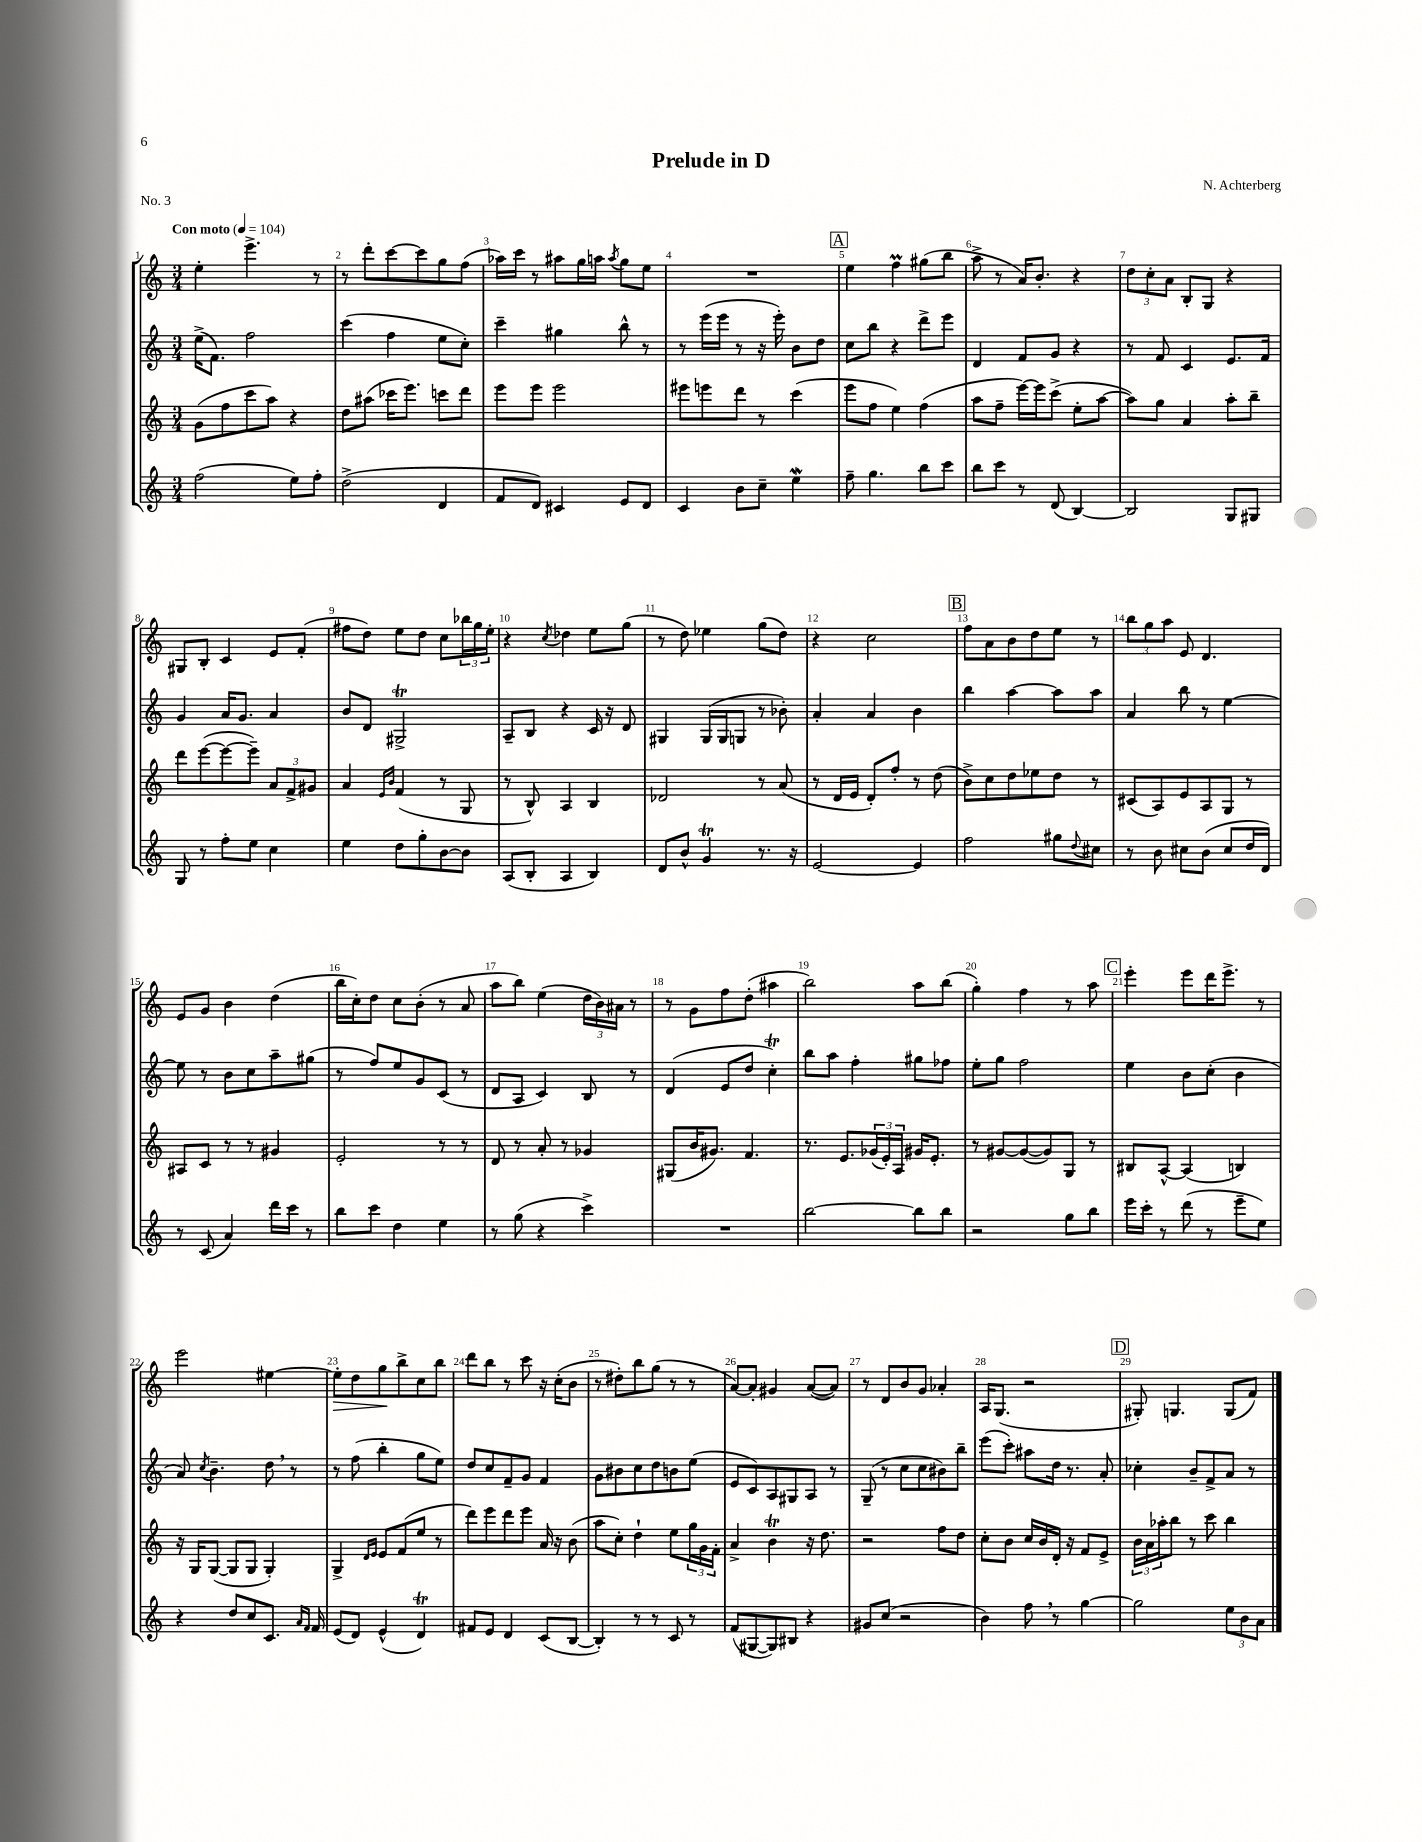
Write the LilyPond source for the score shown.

\header { title = "Prelude in D" composer = "N. Achterberg" piece = "No. 3" }
<<
\new StaffGroup <<
\new Staff = "s0" {
    \clef treble \key c \major \numericTimeSignature \time 3/4 \tempo "Con moto" 4 = 104
    e''4-. e'''4.-> r8 |
    r8 d'''8-. c'''8~ c'''8 g''8 f''8( |
    aes''16) c'''16 r8 ais''8 g''16 a''16 \acciaccatura { a''8 } g''8 e''8 |
    R2. |
    \mark \markup { \box "A" } e''4 f''4\prall gis''8( b''8 |
    a''8-> r8 a'16) b'8.-. r4 |
    \tuplet 3/2 { d''8 c''8-. a'8 } b8-. g8 r4 |
    gis8 b8-. c'4 e'8 f'8-.( |
    fis''8 d''8) e''8 d''8 c''8 \tuplet 3/2 { bes''16 g''16 e''16-. } |
    r4 \acciaccatura { c''8 } des''4 e''8 g''8( |
    r8 d''8) ees''4 g''8( d''8) |
    r4 c''2 |
    \mark \markup { \box "B" } f''8 a'8 b'8 d''8 e''8 r8 |
    \tuplet 3/2 { b''8 g''8 a''8 } e'8 d'4. |
    e'8 g'8 b'4 d''4( |
    b''16 c''16-.) d''8 c''8 b'8-.( r8 a'8 |
    a''8 b''8) e''4( \tuplet 3/2 { d''16 b'16) ais'16 } r8 |
    r8 g'8 f''8 d''8-.( ais''4 |
    b''2) a''8 b''8( |
    g''4-.) f''4 r8 a''8 |
    \mark \markup { \box "C" } e'''4-. e'''8 d'''16 e'''8.-> r8 |
    e'''2 eis''4~ |
    eis''8-.\> d''8 g''8\! b''8-> c''8 b''8 |
    d'''8 b''8 r8 c'''8 r16 c''16-.( b'8 |
    r8 dis''8-.) b''8 g''8( r8 r8 |
    a'8~) a'8-. gis'4 a'8~( a'8) |
    r8 d'8 b'8 g'8 aes'4-. |
    a16 g8.( r2 |
    \mark \markup { \box "D" } gis8-.) g4. g8( f'8) \bar "|." |
}
\new Staff = "s1" {
    \clef treble \key c \major \numericTimeSignature \time 3/4
    e''16->( f'8.) f''2 |
    c'''4( f''4 e''8 c''8-.) |
    c'''4-- gis''4 b''8-^ r8 |
    r8 e'''16( e'''16 r8 r16 e'''16-.) b'8 d''8 |
    \mark \markup { \box "A" } c''8 b''8 r4 d'''8-> e'''8 |
    d'4 f'8 g'8 r4 |
    r8 f'8 c'4 e'8. f'16 |
    g'4 a'16 g'8. a'4 |
    b'8 d'8 gis2->\trill |
    a8-- b8 r4 c'16 r16 d'8 |
    gis4 gis16( gis16 g8 r8 bes'8-.) |
    a'4-. a'4 b'4 |
    \mark \markup { \box "B" } b''4 a''4~ a''8 a''8 |
    a'4 b''8 r8 e''4~ |
    e''8 r8 b'8 c''8 a''8-- gis''8( |
    r8 f''8) e''8 g'8 c'8( r8 |
    d'8 a8 c'4) b8 r8 |
    d'4( e'8 d''8 c''4-.\trill) |
    b''8 a''8 f''4-. gis''8 fes''8 |
    e''8-. g''8 f''2 |
    \mark \markup { \box "C" } e''4 b'8 c''8-.( b'4 |
    a'8) \acciaccatura { c''8 } b'4.-- d''8 \breathe r8 |
    r8 f''8( b''4-. g''8 e''8) |
    d''8 c''8 f'8-- g'8 f'4 |
    g'8 bis'8 c''8 d''8 b'8 e''8( |
    e'8 c'8) a8 gis8 a8 r8 |
    g8--( r8 c''8 c''8 bis'8) b''8-- |
    e'''8( c'''8-.) ais''8 d''16 r8. a'8-. |
    \mark \markup { \box "D" } ces''4-. b'8-- f'8-> a'8 r8 \bar "|." |
}
\new Staff = "s2" {
    \clef treble \key c \major \numericTimeSignature \time 3/4
    g'8( f''8 c'''8 a''8) r4 |
    d''8 ais''8( ces'''16 e'''8.) c'''8 d'''8 |
    e'''8 e'''8 e'''2 |
    eis'''8 e'''8 d'''8 r8 c'''4( |
    \mark \markup { \box "A" } e'''8 f''8 e''4) f''4( |
    a''8 f''8-- e'''16~) e'''16 c'''8->( e''8-. a''8~ |
    a''8) g''8 a'4 a''8-. b''8-- |
    d'''8 e'''8~( e'''8~ e'''8--) \tuplet 3/2 { a'8 f'8-> gis'8 } |
    a'4 \grace { e'16 b'16 } f'4( r8 g8 |
    r8 b8-^) a4 b4 |
    des'2 r8 a'8( |
    r8 d'16 e'16 d'8-.) f''8-. r8 d''8( |
    \mark \markup { \box "B" } b'8->) c''8 d''8 ees''8 d''8 r8 |
    cis'8( a8) e'8 a8 g8 r8 |
    ais8 c'8 r8 r8 gis'4 |
    e'2-. r8 r8 |
    d'8 r8 a'8-. r8 ges'4 |
    gis8( b'16 gis'8.) f'4. |
    r8. e'8. \tuplet 3/2 { ges'16( e'16-.) a16 } gis'16 e'8.-. |
    r8 gis'8~ gis'8~( gis'8) g8 r8 |
    \mark \markup { \box "C" } bis8 a8~-^ a4( b4) |
    r16 g16 g8~( g8 g8 g4-.) |
    g4-> \grace { d'16 e'16 } e'8 f'8( e''8 r8 |
    d'''8) e'''8 d'''8 e'''8 a'16 r16 b'8( |
    a''8 c''8-.) d''4-! e''8 \tuplet 3/2 { g''16 g'16 f'16-. } |
    a'4-> b'4\trill r16 d''8. |
    r2 f''8 d''8 |
    c''8-. b'8 c''16 b'16 d'16-. r16 f'8 e'8-> |
    \mark \markup { \box "D" } \tuplet 3/2 { b'16 a'16 aes''16-. } b''8 r8 c'''8 b''4 \bar "|." |
}
\new Staff = "s3" {
    \clef treble \key c \major \numericTimeSignature \time 3/4
    f''2( e''8) f''8-. |
    d''2->( d'4 |
    f'8 d'8) cis'4 e'8 d'8 |
    c'4 b'8 c''8-- e''4\mordent |
    \mark \markup { \box "A" } f''8-- g''4. b''8 c'''8 |
    b''8 c'''8 r8 d'8( b4~) |
    b2 g8 gis8 |
    g8 r8 f''8-. e''8 c''4 |
    e''4 d''8 g''8-. b'8~ b'8 |
    a8( b8-. a4 b4) |
    d'8 b'8-^ g'4\trill r8. r16 |
    e'2~ e'4 |
    \mark \markup { \box "B" } f''2 gis''8 \appoggiatura { d''8 } cis''8 |
    r8 b'8 cis''8 b'8( cis''8 d''16 d'16) |
    r8 c'8( a'4) d'''16 c'''16 r8 |
    b''8 c'''8 d''4 e''4 |
    r8 g''8( r4 c'''4->) |
    R2. |
    b''2~ b''8 b''8 |
    r2 g''8 b''8 |
    \mark \markup { \box "C" } e'''16 c'''16-. r8 d'''8( r8 e'''8-- e''8) |
    r4 d''8 c''8 c'8. \grace { a'16 f'16 } f'16 |
    e'8( d'8) e'4-^( d'4\trill) |
    fis'8 e'8 d'4 c'8( b8~ |
    b4-.) r8 r8 c'8 r8 |
    f'8( gis8~ gis8) bis8 r4 |
    gis'8 c''8( r2 |
    b'4) f''8 \breathe r8 g''4~ |
    \mark \markup { \box "D" } g''2 \tuplet 3/2 { e''8 b'8 a'8 } \bar "|." |
}
>>
>>
\layout { \context { \Score \override BarNumber.break-visibility = ##(#f #t #t) barNumberVisibility = #all-bar-numbers-visible } }
